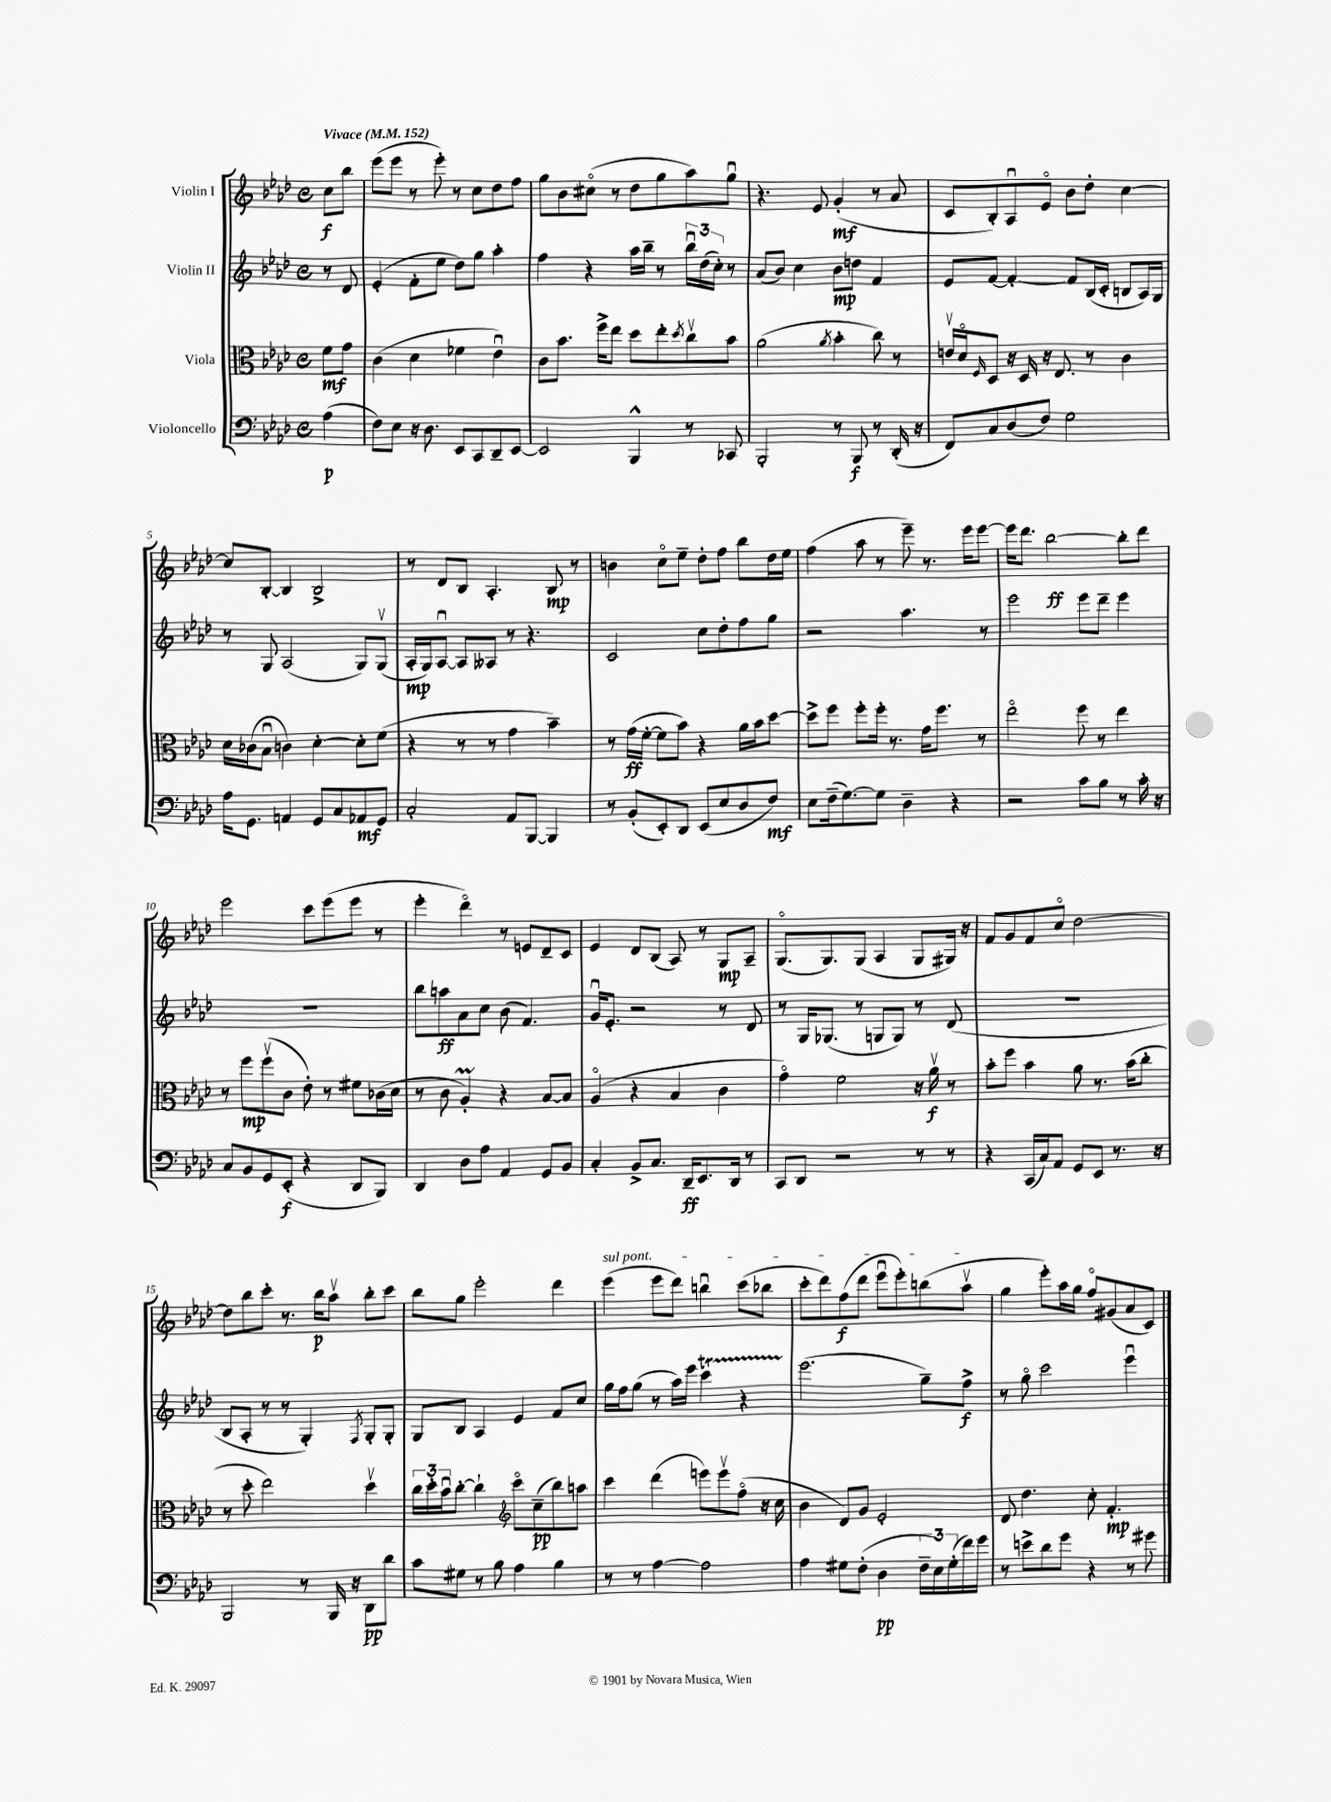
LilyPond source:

<<
\new StaffGroup <<
\new Staff = "s0" \with { instrumentName = "Violin I" } {
    \clef treble \key aes \major \defaultTimeSignature \time 4/4 \partial 4 \tempo "Vivace" 4 = 152
    c''8\f bes''8 |
    ees'''8( ees'''8 r8 ees'''8-.) r8 c''8 des''8 f''8 |
    g''8 bes'8 cis''8\flageolet( r8 des''8 g''8 aes''8) g''8\downbow |
    r4. ees'8 g'4-.\mf( r8 aes'8 |
    c'8 bes8-.) aes8\downbow ees'8\flageolet bes'8 des''8-. c''4~ |
    c''8 bes8~-. bes4 bes2-> |
    r8 des'8 bes8 aes4.-. bes8\mp r8 |
    b'4 c''8\flageolet ees''8-- des''8-. f''8 bes''8 des''16 ees''16 |
    f''4( aes''8 r8 ees'''8--) r8. ees'''16 ees'''8~ |
    ees'''16 des'''8. bes''2~\ff bes''8-. des'''8 |
    ees'''2 c'''8 ees'''8( ees'''8 r8 |
    ees'''4-. des'''4\flageolet) r8 e'8 des'8-- c'8 |
    ees'4 des'8 bes8( aes8) r8 g8\mp aes8-- |
    g8.\flageolet( g8.) g8( aes4 g8 gis16) r16 |
    f'8 g'8 f'8 c''8\flageolet des''2~ |
    des''8 bes''8 c'''8-. r8. bes''16\p aes''8\upbow bes''8-. c'''8 |
    bes''8 g''8 ees'''2-. des'''4 |
    \once \override TextSpanner.bound-details.left.text = \markup { \italic "sul pont." } ees'''4\startTextSpan( ees'''8 des'''8) b''4\downbow c'''8( bes''8 |
    c'''8-. des'''8) f''8\f( des'''8 ees'''8\downbow ees'''8-.) b''8( aes''8\upbow\stopTextSpan |
    g''4 ees'''8-.) aes''16 g''16 f''8\flageolet gis'8( aes'8 c'8) \bar "|." |
}
\new Staff = "s1" \with { instrumentName = "Violin II" } {
    \clef treble \key aes \major \defaultTimeSignature \time 4/4 \partial 4
    r8 des'8 |
    ees'4-.( f'8-. ees''8 des''8) g''8 aes''4-. |
    f''4 r4 aes''16 bes''16-- r8 \tuplet 3/2 { bes''16\downbow des''16( c''16-.) } r8 |
    aes'8( bes'8) c''4 bes'8\mp d''8 f'4 |
    ees'8 f'8~ f'4~-. f'8 bes16( c'16-. b8 aes16) g16 |
    r8 g8 aes2( g8) g8\upbow( |
    aes16-.\mp g16) aes8~\downbow aes8 aeses8 r8 r4. |
    c'2 c''8 des''8-. f''8 g''8 |
    r2 aes''4. r8 |
    ees'''2 ees'''8 des'''8-- ees'''4 |
    R1 |
    bes''8 a''8\ff aes'8 c''8 bes'8( f'4.) |
    g'16\downbow ees'8.-. r2 r8 des'8 |
    r8 g16 ges8.( r8 g8 g8) r8 des'8( |
    R1 |
    bes8 aes8-. r8 r8 g4-.) \acciaccatura { f8 } g8-. g8-. |
    g8 bes8 aes4 ees'4 f'8 c''8 |
    g''16 f''16 g''8( r8 aes''16) ees'''16 c'''4\startTrillSpan r4 |
    ees'''2.\stopTrillSpan( g''8--) f''8->\f |
    r8 g''8\flageolet c'''2 ees'''4\downbow \bar "|." |
}
\new Staff = "s2" \with { instrumentName = "Viola" } {
    \clef alto \key aes \major \defaultTimeSignature \time 4/4 \partial 4
    f'8\mf g'8 |
    c'4( des'4 fes'4 ees'4\downbow) |
    c'8 bes'8. f''16-> ees''8 des''8 ees''8-. \acciaccatura { des''8 } c''8\upbow bes'8 |
    aes'2( \acciaccatura { aes'8 } bes'4-. c''8) r8 |
    e'16\upbow des'16\flageolet \grace { f16 } des8 r16 des16 r16 ees8. r8 c'4 |
    des'16 ces'16( bes8\downbow c'4) des'4~-. des'8-. f'8( |
    r4 r8 r8 g'4 bes'4--) |
    r8 g'16\ff( f'16~-. f'8 bes'8) r4 aes'16 bes'16 des''8~ |
    des''8-> f''8 f''8-. f''16-. r8. g'16 f''8. r8 |
    ees''2\flageolet f''8 r8 ees''4 |
    r8 f''8\mp f''8\upbow( c'8 ees'8-.) r8 fis'8 ces'16( des'16 |
    r8 c'8 aes4-.\prall) r4 bes8~ bes8 |
    aes4\flageolet( r4 bes4 c'4 |
    g'4\flageolet) f'2 r16 aes'16\upbow\f r8 |
    bes'8-. f''8 bes'4 aes'8 r8. bes'16( c''8-. |
    r8 des''8-. ees''2) des''4\upbow |
    \tuplet 3/2 { c''16 des''16-. bes'16\downbow } c''8~-. c''4-! \clef treble c'''8\flageolet c''8--\pp( bes''8) a''8 |
    c'''4 des'''4( e'''8) e'''8\upbow f''8\flageolet( r16 c''16 |
    bes'4 des'8) g'8 ees'2-. |
    des'8 des''4. c''8-. f'4.-.\mp \bar "|." |
}
\new Staff = "s3" \with { instrumentName = "Violoncello" } {
    \clef bass \key aes \major \defaultTimeSignature \time 4/4 \partial 4
    aes4\p( |
    f8) ees8 r16 des8. ees,8 c,8 des,8-- ees,8~ |
    ees,2 bes,,4-^ r8 ces,8 |
    bes,,2-. r8 bes,,8\f r8 des,16-.( r16 |
    f,8) c8 des8( f8) g2 |
    aes16 g,8. a,4 g,8 c8 aes,8\mf g,8 |
    c2-. aes,8 bes,,8~ bes,,4 |
    r8 bes,8-.( ees,8-.) des,8 ees,8( ees8 des8 f8\mf) |
    ees8 f16--( g8.~) g8 des4-- r4 |
    r2 c'8 bes8 r8 c'16-. r16 |
    c8 bes,8 g,8 ees,8-.\f( r4 des,8 bes,,8) |
    des,4 des8 aes8 aes,4 g,8 bes,8 |
    c4-. bes,8-> c8. des,16--\ff ees,8. des,16 r8 |
    c,8 des,8 r2 r8 r8 |
    r4 c,16( c16) aes,8 g,8 ees,8 r8. r16 |
    bes,,2 r8 bes,,16 r16 des,8\pp des'8 |
    c'8 gis8 r8 bes8 aes4 bes4 |
    r8 r8 aes4~ aes2 |
    aes4 gis8 f8-.( des4\pp \tuplet 3/2 { f16-- ees16) gis16-.( } f'16) g'16 |
    r8 e'8-> des'8 g'8 r4 r8 gis'8 \bar "|." |
}
>>
>>
